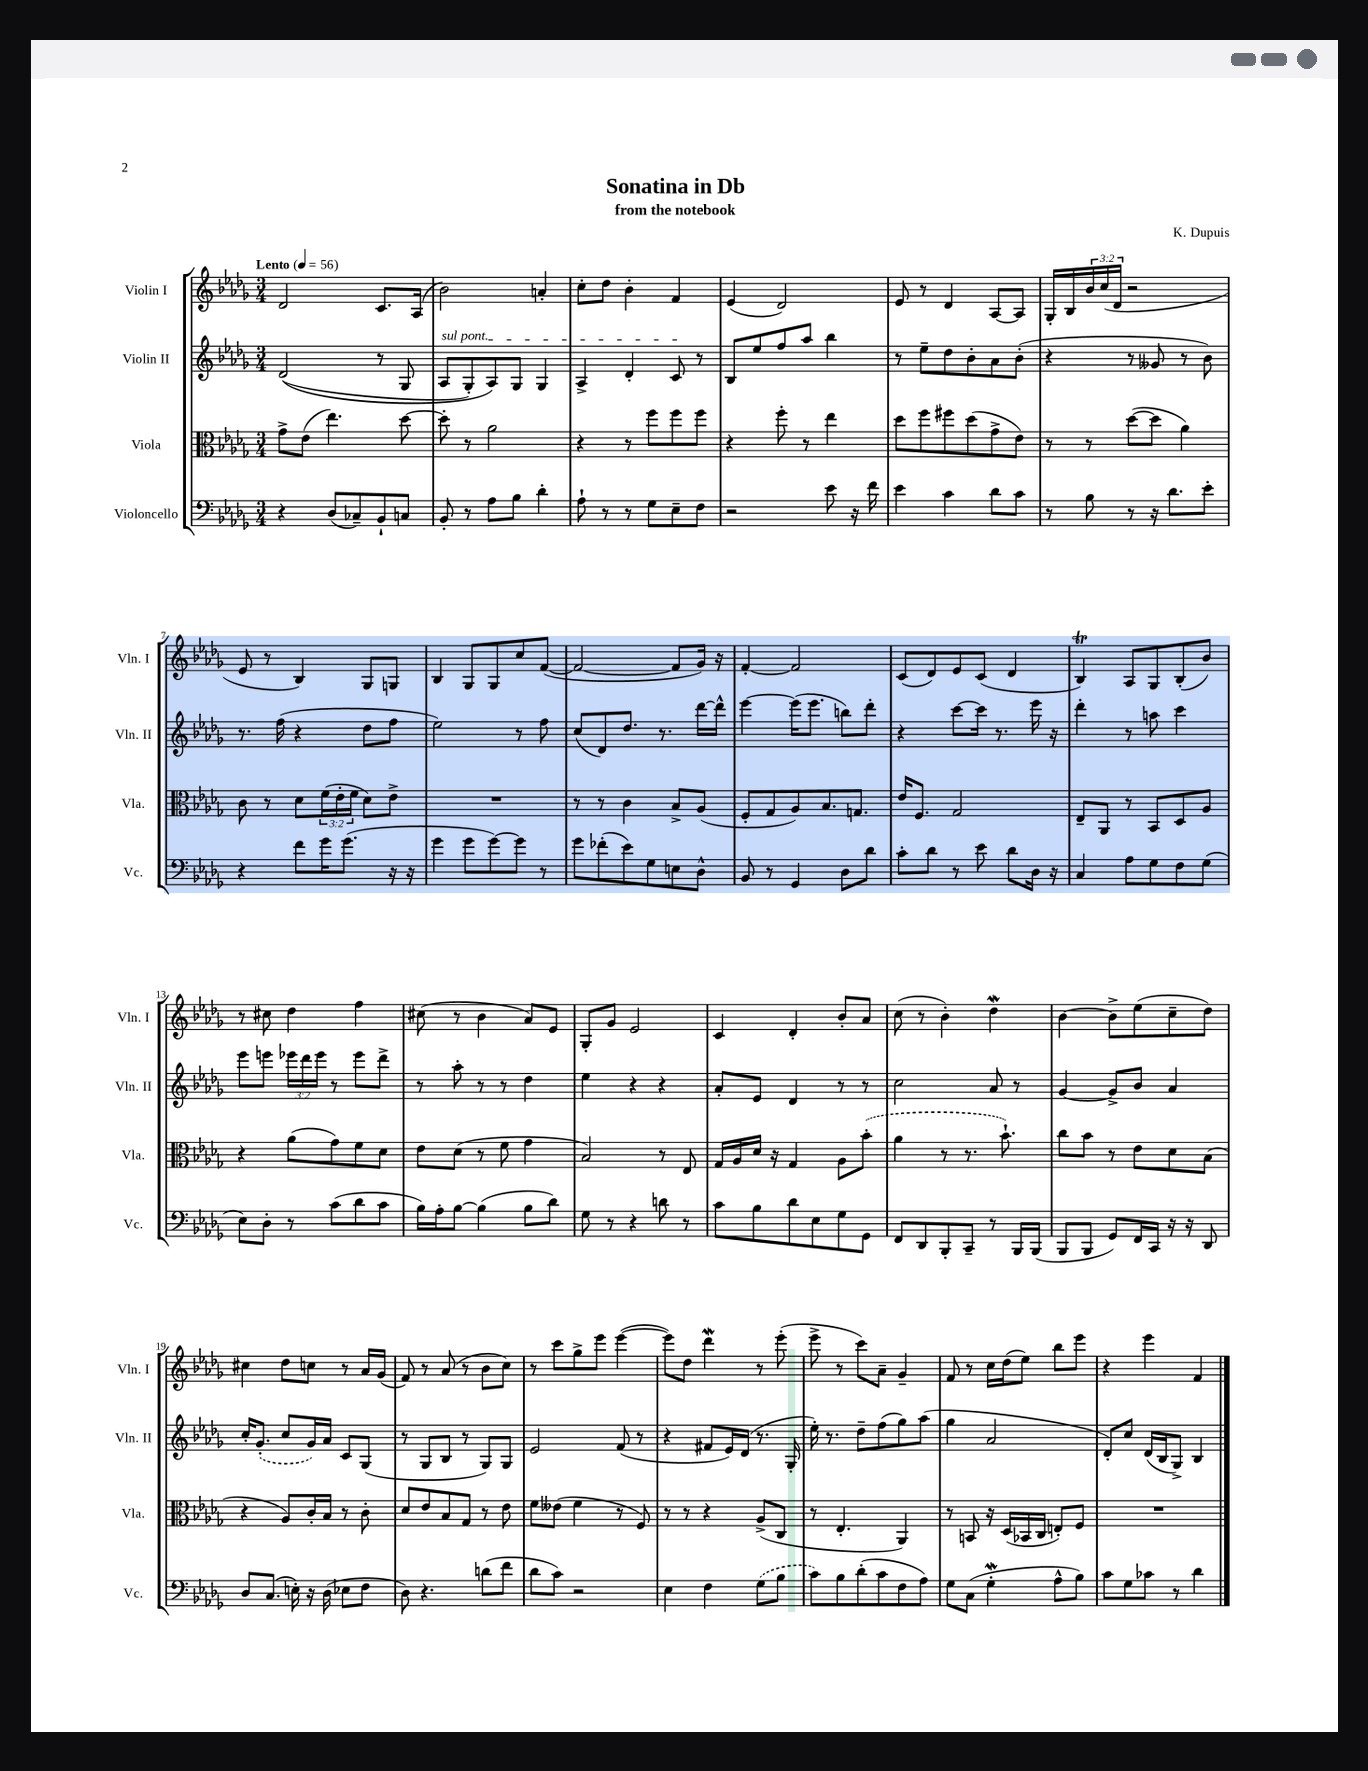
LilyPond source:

\header { title = "Sonatina in Db" composer = "K. Dupuis" subtitle = "from the notebook" }
<<
\new StaffGroup <<
\new Staff = "s0" \with { instrumentName = "Violin I" shortInstrumentName = "Vln. I" } {
    \clef treble \key des \major \numericTimeSignature \time 3/4 \override Staff.TupletNumber.text = #tuplet-number::calc-fraction-text \tempo "Lento" 4 = 56
    des'2 c'8. aes16( |
    bes'2) a'4-. |
    c''8-. des''8 bes'4-. f'4 |
    ees'4( des'2) |
    ees'8 r8 des'4 aes8~ aes8 |
    ges16-. bes16 \tuplet 3/2 { bes'16 c''16( des'16 } r2 |
    ees'8 r8 bes4) ges8 g8 |
    bes4 ges8 ges8 c''8 f'8~( |
    f'2~ f'8 ges'16) r16 |
    f'4~-. f'2 |
    c'8( des'8) ees'8 c'8( des'4 |
    bes4\trill) aes8 ges8 bes8-.( bes'8) |
    r8 cis''8 des''4 f''4 |
    cis''8( r8 bes'4 aes'8) ees'8 |
    ges8-. ges'8 ees'2 |
    c'4 des'4-. bes'8-. aes'8 |
    c''8( r8 bes'4-.) des''4\mordent |
    bes'4~ bes'8-> ees''8( c''8-- des''8) |
    cis''4 des''8 c''8 r8 aes'16 ges'16( |
    f'8) r8 aes'8( r8 bes'8 c''8) |
    r8 c'''8 ges''8-> ees'''8 ees'''4~( |
    ees'''8) des''8 des'''4\mordent r8 ees'''8-.( |
    ees'''8-> r8 c'''8) aes'8-- ges'4-- |
    f'8 r8 c''16 des''16( ees''8) bes''8 ees'''8 |
    r4 ees'''4 f'4 \bar "|." |
}
\new Staff = "s1" \with { instrumentName = "Violin II" shortInstrumentName = "Vln. II" } {
    \clef treble \key des \major \numericTimeSignature \time 3/4 \override Staff.TupletNumber.text = #tuplet-number::calc-fraction-text
    des'2(\( r8 ges8 |
    \once \override TextSpanner.bound-details.left.text = \markup { \italic "sul pont." } aes8\startTextSpan ges8-.) aes8\) ges8 ges4 |
    aes4-> des'4-. c'8\stopTextSpan r8 |
    bes8 ees''8 f''8 aes''8 bes''4 |
    r8 ees''8-- des''8 bes'8-. aes'8 bes'8-.( |
    r4 r8 geses'8 r8 bes'8) |
    r8. f''16( r4 des''8 f''8 |
    ees''2) r8 f''8 |
    c''8( des'8) des''8. r8. des'''16~ des'''16-^ |
    ees'''4~ ees'''16( ees'''8. b''8) des'''8-. |
    r4 c'''8~ c'''16 r8. ees'''16 r16 |
    des'''4-. r8 a''8 c'''4 |
    ees'''8 e'''8 \tuplet 3/2 { ees'''16 des'''16 ees'''16 } r8 ees'''8 des'''8-> |
    r8 aes''8-. r8 r8 des''4 |
    ees''4 r4 r4 |
    aes'8-. ees'8 des'4 r8 r8 |
    c''2 aes'8 r8 |
    ges'4~ ges'8-> bes'8 aes'4 |
    c''16-. \once \slurDashed ges'8.-.( c''8 ges'16) aes'16 c'8 ges8( |
    r8 ges8 bes8 r8 ges8) ges8 |
    ees'2 f'8( r8 |
    r4 fis'8 ees'16) des'16( r8. ges16-. |
    ees''16-.) r8. des''8-- f''8( ges''8) aes''8( |
    ges''4 aes'2 |
    des'8-.) c''8 des'16( bes16 ges8->) bes4 \bar "|." |
}
\new Staff = "s2" \with { instrumentName = "Viola" shortInstrumentName = "Vla." } {
    \clef alto \key des \major \numericTimeSignature \time 3/4 \override Staff.TupletNumber.text = #tuplet-number::calc-fraction-text
    ges'8-> ees'8( ees''4.) des''8~ |
    des''8-. r8 aes'2 |
    r4 r8 f''8 f''8 f''8 |
    r4 f''8-. r8 ees''4 |
    des''8 f''8 fis''8 des''8( ges'8-> ees'8) |
    r8 r8 des''8~( des''8 aes'4) |
    c'8 r8 des'8 \tuplet 3/2 { f'16( ees'16-. f'16 } des'8) ees'8-> |
    R2. |
    r8 r8 c'4 bes8-> aes8( |
    f8-. ges8 aes8) bes8. g8. |
    ees'16 f8. ges2 |
    ees8-- aes,8 r8 bes,8 des8 aes8 |
    r4 aes'8( ges'8) f'8 des'8 |
    ees'8 des'8( r8 f'8 ges'4 |
    bes2) r8 ees8 |
    ges16 aes16 des'16 r16 ges4 aes8 \once \slurDashed bes'8-.( |
    aes'4 r8 r8. bes'8.-!) |
    c''8 bes'8 r8 ees'8 des'8 bes8( |
    r4 aes8) c'16-. bes16 r8 c'8-. |
    des'8 ees'8 bes8 ges8 r8 ees'8 |
    f'8 eeses'8( f'4 r8 f8) |
    r8 r8 r4 aes8->( c8 |
    r8 ees4.-. aes,4) |
    r8 b,8 r16 des16( bes,16 c16 e8-.) f8 |
    R2. \bar "|." |
}
\new Staff = "s3" \with { instrumentName = "Violoncello" shortInstrumentName = "Vc." } {
    \clef bass \key des \major \numericTimeSignature \time 3/4
    r4 des8( ces8--) bes,8-! c8 |
    bes,8-. r8 aes8 bes8 des'4-. |
    aes8-! r8 r8 ges8 ees8-- f8 |
    r2 ees'8 r16 f'16 |
    ees'4 c'4 des'8 c'8 |
    r8 bes8 r8 r16 des'8. ees'8-. |
    r4 f'8 ges'16 ges'8.( r16 r16 |
    ges'4 ges'8 ges'8~) ges'8 r8 |
    ges'8 fes'8-.( ees'8) ges8 e8 des8-^ |
    bes,8 r8 ges,4 des8 des'8 |
    c'8-. des'8 r8 ees'8 des'8 des16 r16 |
    c4 aes8 ges8 f8 ges8( |
    ees8) des8-. r8 c'8( des'8 c'8 |
    bes16) aes16-. bes8~ bes4( bes8 des'8) |
    ges8 r8 r4 d'8 r8 |
    c'8 bes8 des'8 ees8 ges8 ges,8 |
    f,8 des,8 bes,,8-. c,8-- r8 bes,,16 bes,,16( |
    bes,,8 bes,,8 ges,8) f,16 c,16 r16 r16 des,8 |
    des8 c8.( e16-.) r16 des16( ees8 f8 |
    des8) r4. d'8( f'8 |
    des'8 c'8) r2 |
    ees4 f4 \once \slurDashed ges8( bes8 |
    c'8) bes8 des'8-.( c'8 f8 aes8) |
    ges8 c8( ges4-.\mordent aes8-^ bes8) |
    c'8 ges8 ces'8 r8 des'4 \bar "|." |
}
>>
>>
